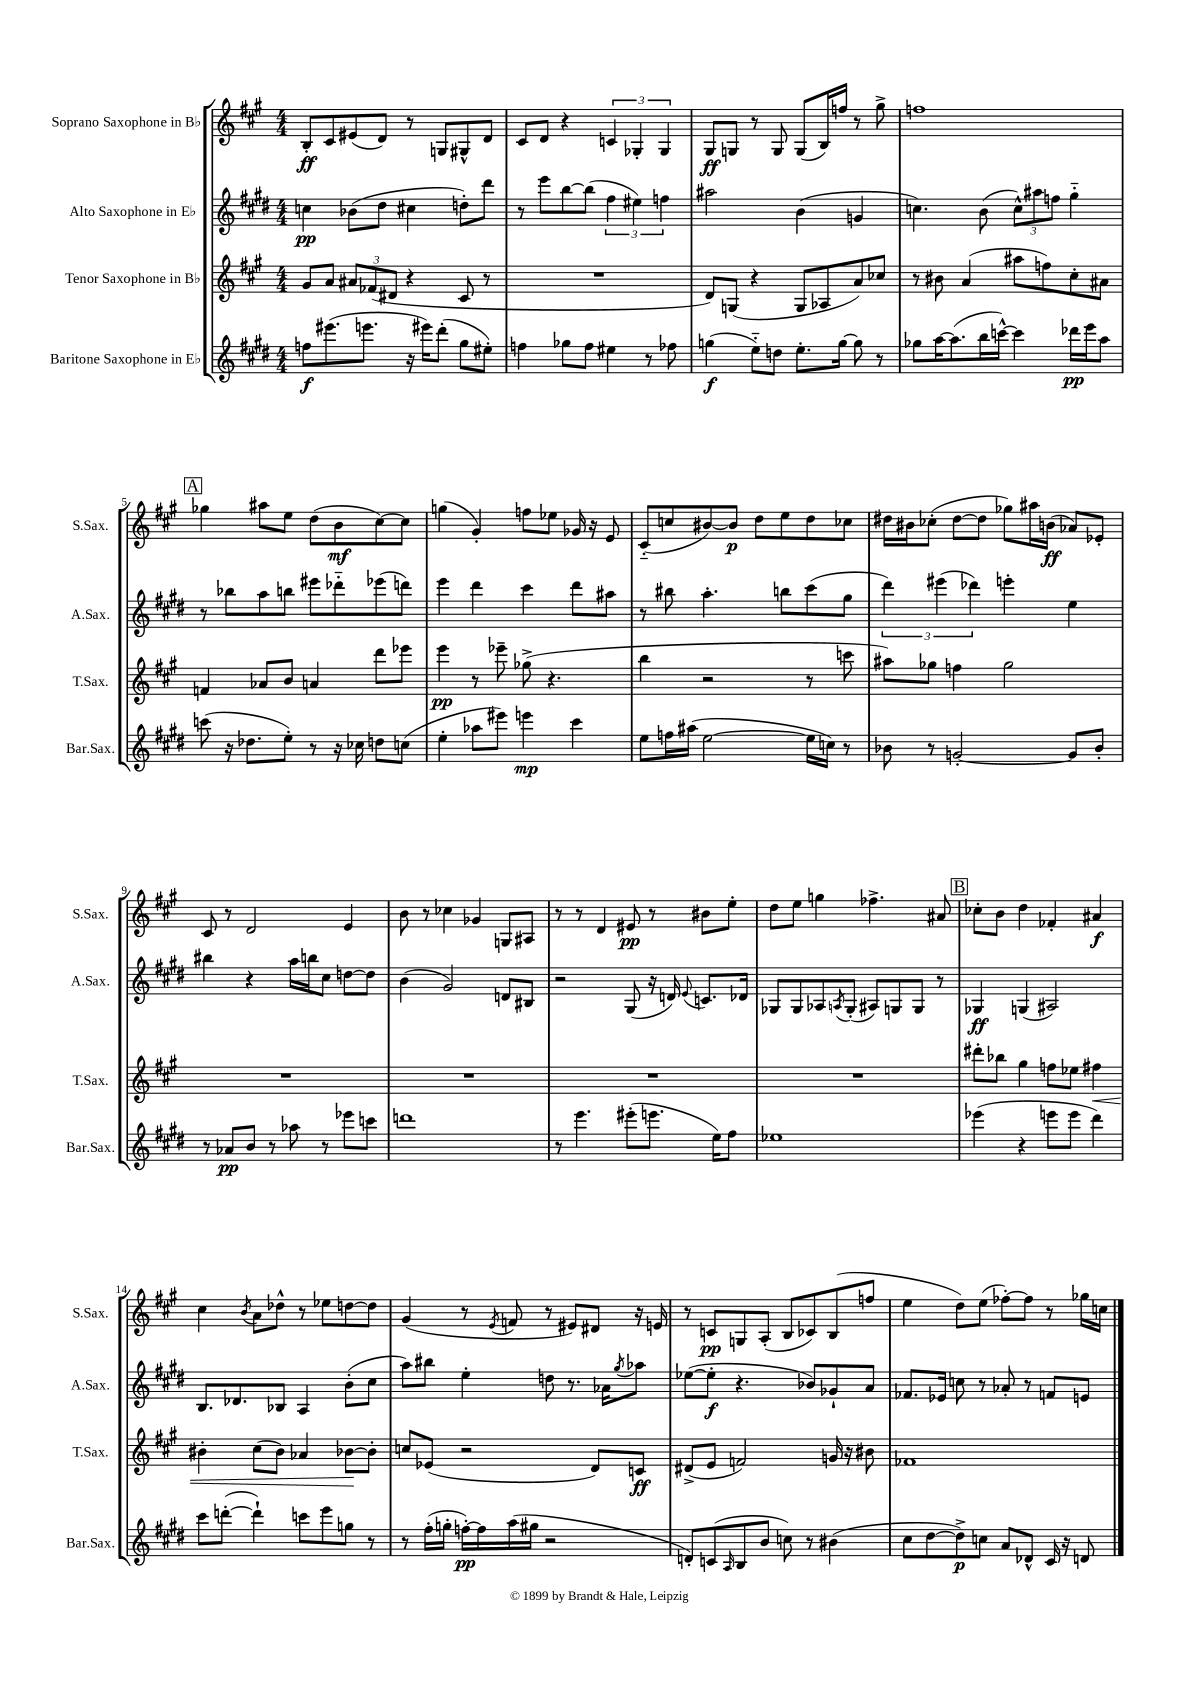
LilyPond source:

<<
\new StaffGroup <<
\new Staff = "s0" \with { instrumentName = "Soprano Saxophone in Bb" shortInstrumentName = "S.Sax." } {
    \clef treble \key a \major \numericTimeSignature \time 4/4
    b8-.\ff cis'8 eis'8( d'8) r8 g8 gis8-^ d'8 |
    cis'8 d'8 r4 \tuplet 3/2 { c'4 ges4-. ges4 } |
    gis8\ff g8 r8 g8 g8( b16) f''16 r8 gis''8-> |
    f''1 |
    \mark \markup { \box "A" } ges''4 ais''8 e''8 d''8( b'8\mf cis''8~) cis''8 |
    g''4( gis'4-.) f''8 ees''8 ges'16 r16 e'8 |
    cis'8-_( c''8 bis'8~) bis'8\p d''8 e''8 d''8 ces''8 |
    dis''16 bis'16 ces''8-.( dis''8~ dis''8 ges''8) ais''16 b'16\ff( aes'8) ees'8-. |
    cis'8 r8 d'2 e'4 |
    b'8 r8 ces''4 ges'4 g8 ais8 |
    r8 r8 d'4 eis'8\pp r8 bis'8 e''8-. |
    d''8 e''8 g''4 fes''4.-> ais'8 |
    \mark \markup { \box "B" } ces''8-. b'8 d''4 fes'4-. ais'4\f |
    cis''4 \acciaccatura { b'8 } a'8 des''8-^ r8 ees''8 d''8~ d''8 |
    gis'4( r8 \acciaccatura { e'8 } f'8 r8 eis'8) dis'8 r16 e'16 |
    r8 c'8\pp g8 a8-.( b8 ces'8) b8( f''8 |
    e''4 d''8) e''8( fes''8~-.) fes''8 r8 ges''16 c''16 \bar "|." |
}
\new Staff = "s1" \with { instrumentName = "Alto Saxophone in Eb" shortInstrumentName = "A.Sax." } {
    \clef treble \key e \major \numericTimeSignature \time 4/4
    c''4\pp bes'8( dis''8 cis''4 d''8-.) dis'''8 |
    r8 e'''8 b''8~ b''8( \tuplet 3/2 { fis''4 eis''4) f''4 } |
    ais''2 b'4( g'4 |
    c''4.) b'8( \tuplet 3/2 { c''8-^) ais''8 f''8 } gis''4-_ |
    \mark \markup { \box "A" } r8 bes''8 a''8 b''8 eis'''8 des'''8-_ ees'''8( d'''8) |
    e'''4 dis'''4 cis'''4 dis'''8 ais''8 |
    r8 bis''8 a''4.-. b''8 cis'''8( gis''8 |
    \tuplet 3/2 { dis'''4) eis'''4( des'''4) } e'''4-. e''4 |
    bis''4 r4 a''16 b''16 cis''8 d''8~ d''8 |
    b'4( gis'2) d'8 bis8 |
    r2 gis8( r16 d'16) \appoggiatura { e'8 } c'8. des'16 |
    ges8 ges8 aes8 \acciaccatura { a8 } ges8-.( ais8) g8 g8 r8 |
    \mark \markup { \box "B" } ges4\ff g4( ais2) |
    b8. des'8. bes8 a4 b'8-.( cis''8 |
    a''8) bis''8 e''4-. d''8 r8. aes'16 \acciaccatura { gis''8 } aes''8 |
    ees''8~( ees''8-.\f r4. bes'8) ges'8-! a'8 |
    fes'8. ees'16 c''8 r8 aes'8-. r8 f'8 e'8 \bar "|." |
}
\new Staff = "s2" \with { instrumentName = "Tenor Saxophone in Bb" shortInstrumentName = "T.Sax." } {
    \clef treble \key a \major \numericTimeSignature \time 4/4
    gis'8 a'8 \tuplet 3/2 { ais'8 fes'8( dis'8 } r4 cis'8 r8 |
    R1 |
    d'8) g8( r4 g8 aes8 a'8) ces''8 |
    r8 bis'8 a'4( ais''8 f''8) cis''8-. ais'8 |
    \mark \markup { \box "A" } f'4 aes'8 b'8 a'4 d'''8 ees'''8 |
    e'''4\pp r8 ees'''8-- ges''8->( r4. |
    b''4 r2 r8 c'''8 |
    ais''8) ges''8 f''4 ges''2 |
    R1 |
    R1 |
    R1 |
    R1 |
    \mark \markup { \box "B" } dis'''8-. bes''8 gis''4 f''8 ees''8 fis''4\< |
    bis'4-. cis''8( bis'8) aes'4 bes'8~\! bes'8-. |
    c''8 ees'8( r2 d'8) c'8\ff |
    dis'8->( e'8 f'2) g'16 r16 bis'8 |
    fes'1 \bar "|." |
}
\new Staff = "s3" \with { instrumentName = "Baritone Saxophone in Eb" shortInstrumentName = "Bar.Sax." } {
    \clef treble \key e \major \numericTimeSignature \time 4/4
    f''8\f eis'''8.( e'''8. r16 eis'''16) dis'''8-.( gis''8 eis''8-.) |
    f''4 ges''8 f''8 eis''4 r8 fes''8 |
    g''4\f( e''8-_) d''8 e''8.-. g''16~ g''8 r8 |
    ges''8 a''16~ a''8.( b''16 c'''16~-^) c'''4 des'''16\pp e'''16 a''8 |
    \mark \markup { \box "A" } c'''8( r16 des''8. e''8-.) r8 r16 ces''16 d''8 c''8( |
    e''4-. aes''8 eis'''8) e'''4\mp cis'''4 |
    e''8 f''16 ais''16( e''2~ e''16 c''16) r8 |
    bes'8 r8 g'2~-. g'8 bes'8-. |
    r8 aes'8\pp b'8 r8 aes''8 r8 ees'''8 c'''8 |
    d'''1 |
    r8 e'''4. eis'''8-.( e'''8. e''16) fis''8 |
    ees''1 |
    \mark \markup { \box "B" } ees'''4( r4 e'''8 e'''8 dis'''4) |
    cis'''8 d'''8~-.( d'''4-!) c'''8 e'''8 g''8 r8 |
    r8 fis''16-.( g''16-. f''16~-.\pp) f''16 a''16( gis''16 r2 |
    d'8-.) c'8( \grace { a16 } b8 b'8 c''8) r8 bis'4( |
    cis''8 dis''8~ dis''8->\p) c''8 a'8 des'8-^ cis'16 r16 d'8 \bar "|." |
}
>>
>>
